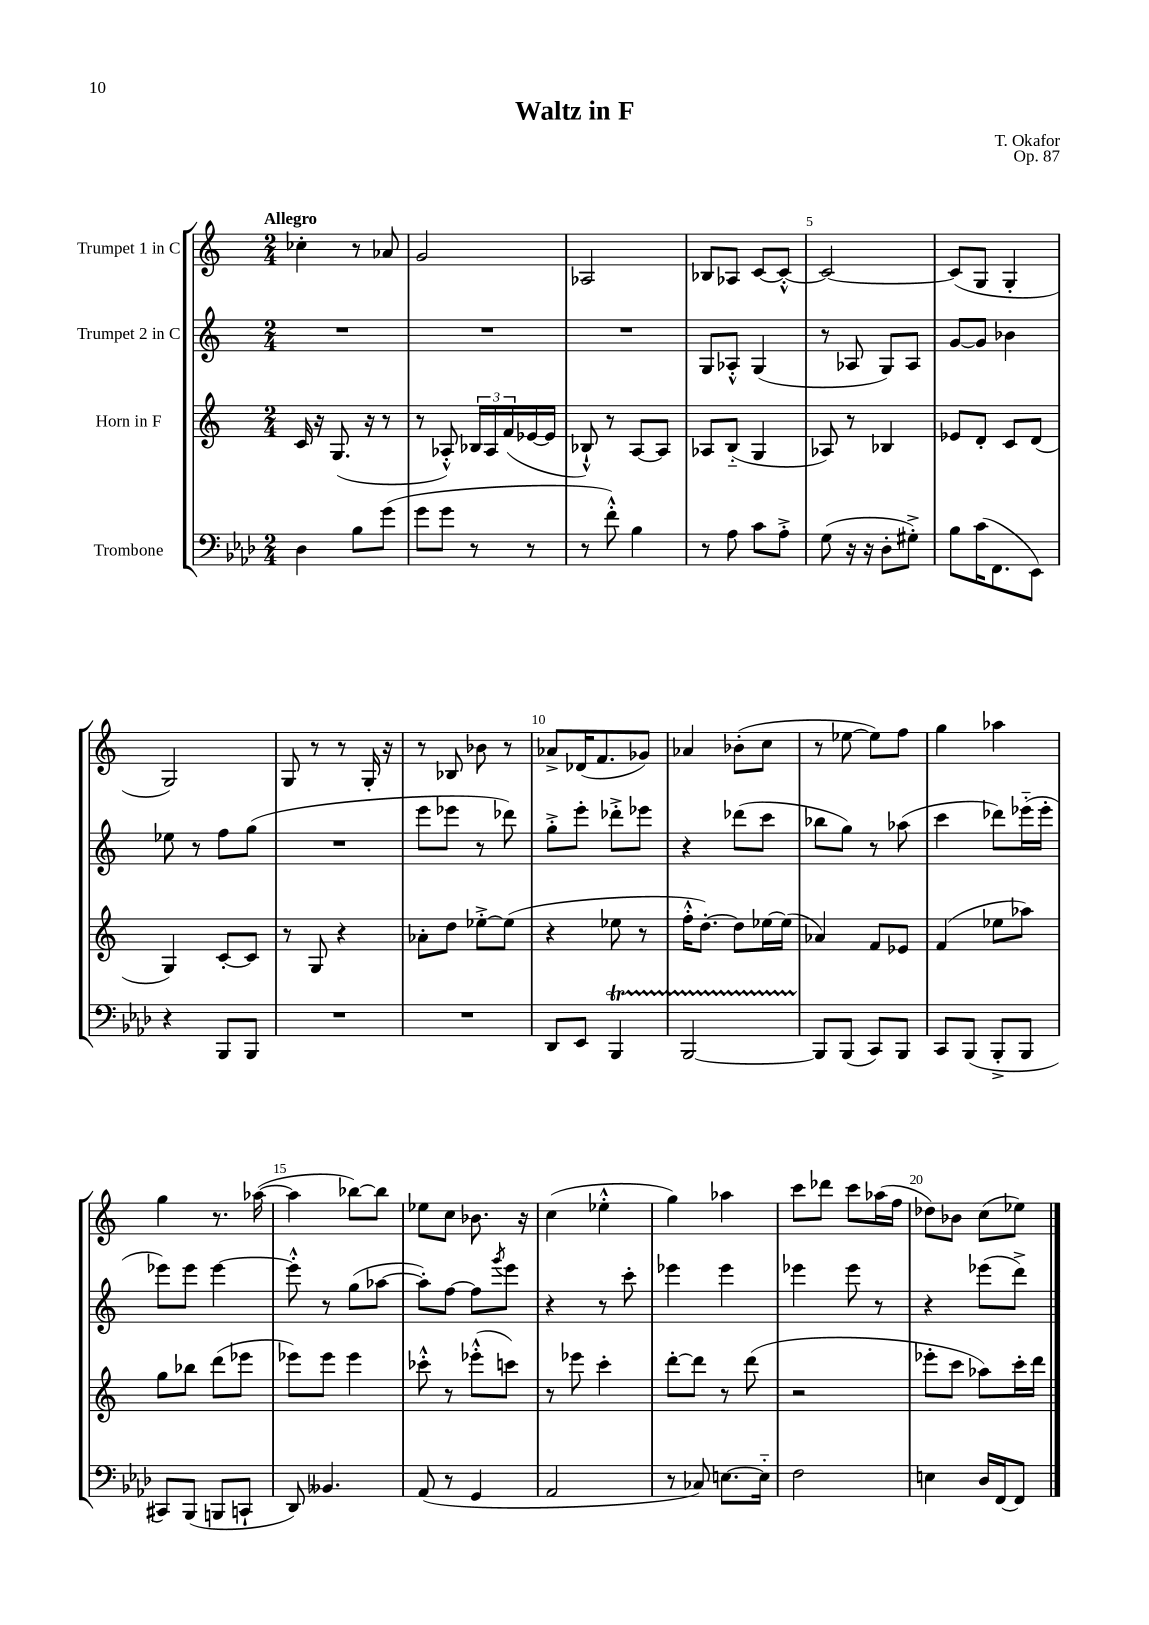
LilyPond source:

\header { title = "Waltz in F" composer = "T. Okafor" opus = "Op. 87" }
<<
\new StaffGroup <<
\new Staff = "s0" \with { instrumentName = "Trumpet 1 in C" } {
    \clef treble \key c \major \numericTimeSignature \time 2/4 \tempo "Allegro"
    ces''4-. r8 aes'8 |
    g'2 |
    aes2 |
    bes8 aes8 c'8~ c'8~-.-^ |
    c'2~ |
    c'8( g8 g4-. |
    g2) |
    g8 r8 r8 g16-. r16 |
    r8 bes8 bes'8 r8 |
    aes'8-> des'16( f'8. ges'8) |
    aes'4 bes'8-.( c''8 |
    r8 ees''8~ ees''8) f''8 |
    g''4 aes''4 |
    g''4 r8. aes''16~( |
    aes''4 bes''8~) bes''8 |
    ees''8 c''8 bes'8. r16 |
    c''4( ees''4-.-^ |
    g''4) aes''4 |
    c'''8 des'''8 c'''8 aes''16( f''16 |
    des''8) bes'8 c''8( ees''8) \bar "|." |
}
\new Staff = "s1" \with { instrumentName = "Trumpet 2 in C" } {
    \clef treble \key c \major \numericTimeSignature \time 2/4
    R2 |
    R2 |
    R2 |
    g8 aes8-.-^ g4( |
    r8 aes8 g8) aes8 |
    g'8~ g'8 bes'4 |
    ees''8 r8 f''8 g''8( |
    R2 |
    e'''8 ees'''8 r8 des'''8) |
    g''8-.-> e'''8-. des'''8-.-> ees'''8 |
    r4 des'''8( c'''8 |
    bes''8 g''8) r8 aes''8( |
    c'''4 des'''8) ees'''16-_( ees'''16-. |
    ees'''8) ees'''8 ees'''4~ |
    ees'''8-.-^ r8 g''8( aes''8~ |
    aes''8-.) f''8~ f''8 \acciaccatura { g'''8 } e'''8 |
    r4 r8 c'''8-. |
    ees'''4 ees'''4 |
    ees'''4 ees'''8 r8 |
    r4 ees'''8( d'''8->) \bar "|." |
}
\new Staff = "s2" \with { instrumentName = "Horn in F" } {
    \clef treble \key c \major \numericTimeSignature \time 2/4
    c'16 r16 g8.( r16 r8 |
    r8 aes8-.-^) \tuplet 3/2 { bes16 aes16 f'16( } ees'16~ ees'16 |
    bes8-!-^) r8 a8~ a8 |
    aes8 b8-_( g4 |
    aes8) r8 bes4 |
    ees'8 d'8-. c'8 d'8( |
    g4) c'8~-. c'8 |
    r8 g8 r4 |
    aes'8-. d''8 ees''8~-.-> ees''8( |
    r4 ees''8 r8 |
    f''16-.-^ d''8.~-.) d''8 ees''16~ ees''16( |
    aes'4) f'8 ees'8 |
    f'4( ees''8 aes''8) |
    g''8 bes''8 d'''8( ees'''8 |
    ees'''8) ees'''8 ees'''4 |
    ces'''8-.-^ r8 ees'''8-.-^( c'''8) |
    r8 ees'''8 c'''4-. |
    d'''8~-. d'''8 r8 d'''8( |
    r2 |
    ees'''8-. c'''8 aes''8) c'''16-. d'''16 \bar "|." |
}
\new Staff = "s3" \with { instrumentName = "Trombone" } {
    \clef bass \key aes \major \numericTimeSignature \time 2/4
    des4 bes8 g'8( |
    g'8 g'8 r8 r8 |
    r8 f'8-.-^) bes4 |
    r8 aes8 c'8 aes8-.-> |
    g8( r16 r16 des8-. gis8-.->) |
    bes8 c'16( f,8. ees,8) |
    r4 bes,,8 bes,,8 |
    R2 |
    R2 |
    des,8 ees,8 bes,,4\startTrillSpan |
    bes,,2~ |
    bes,,8\stopTrillSpan bes,,8( c,8) bes,,8 |
    c,8 bes,,8( bes,,8-.-> bes,,8 |
    cis,8) bes,,8( b,,8 c,8-! |
    des,8) beses,4. |
    aes,8( r8 g,4 |
    aes,2 |
    r8 ces8) e8.~ e16-_ |
    f2 |
    e4 des16 f,16~ f,8 \bar "|." |
}
>>
>>
\layout { \context { \Score \override BarNumber.break-visibility = ##(#f #t #t) barNumberVisibility = #(every-nth-bar-number-visible 5) } }
